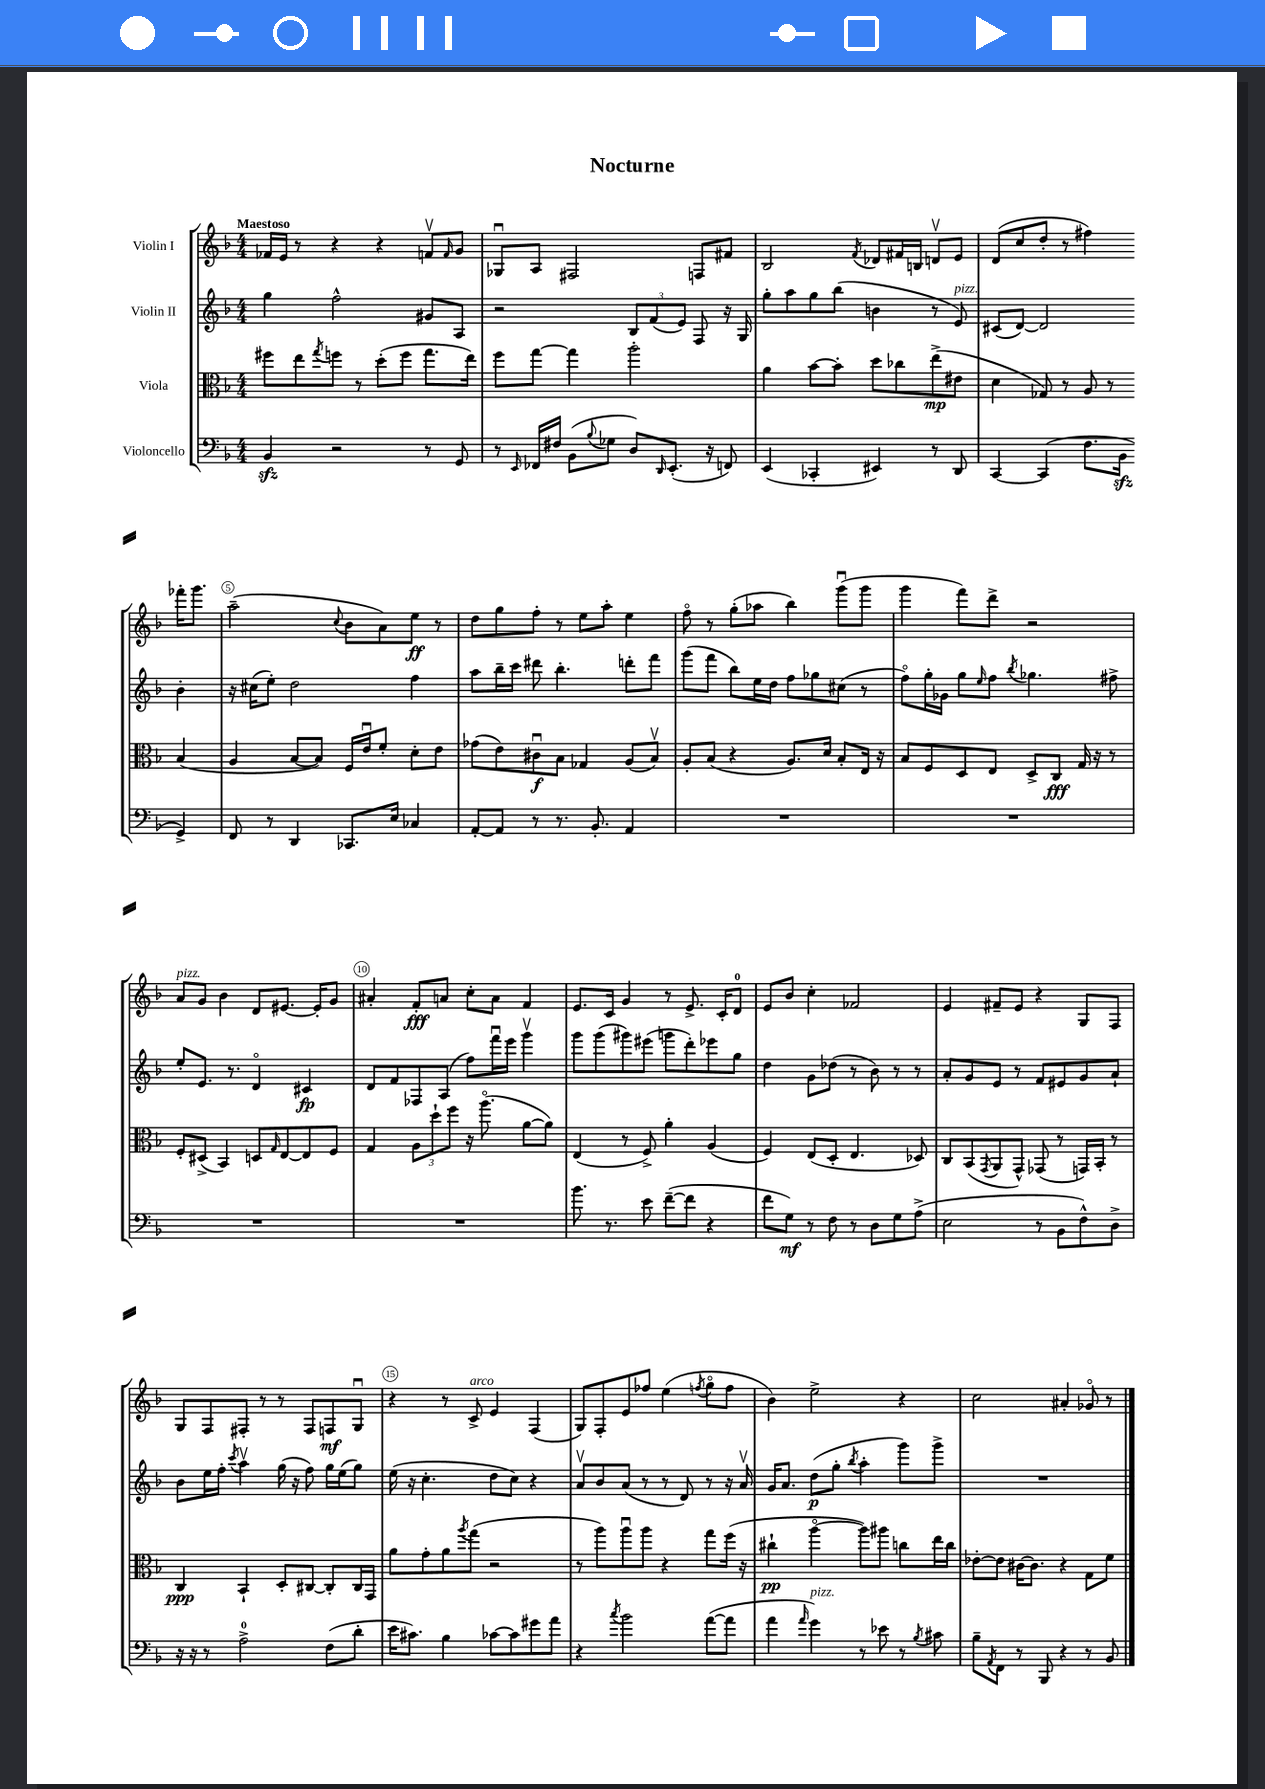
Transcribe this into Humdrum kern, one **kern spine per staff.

**kern	**kern	**kern	**kern
*staff4	*staff3	*staff2	*staff1
*clefF4	*clefC3	*clefG2	*clefG2
*k[b-]	*k[b-]	*k[b-]	*k[b-]
*M4/4	*M4/4	*M4/4	*M4/4
4BB-	8ff#	4gg	16f-
.	.	.	16e
.	8ee	.	8r
.	8qgg	.	.
2r	8ff	2ff^^	4r
.	8r	.	.
.	(8dd'	.	4r
.	8ff	.	.
8r	8.gg	8g#	8fv
.	.	.	16qqf
8GG	.	8A	8g
.	16ee)	.	.
=	=	=	=
8r	8ff	2r	8G-u
16qqEE	.	.	.
16FF-	[8gg	.	8A
16F#	.	.	.
(8BB-	4gg]	.	2F#
8qqB-	.	.	.
8G-	.	.	.
8D)	2aa'	12B-	.
.	.	(12f	.
16qqDD	.	.	.
(8.EE'	.	.	.
.	.	12e)	.
.	.	8F	8F
16r	.	.	.
8FF)	.	16r	8f#
.	.	16G	.
=	=	=	=
(4EE	4a	8gg'	2B-
.	.	8aa	.
4CC-'	[8b-	8gg	.
.	8b-']	(8bb-	.
.	.	.	8qf
4EE#)	8dd	4b	8d-
.	8cc-	.	16f#
.	.	.	16B
8r	(8ee^	8r	8dv
8DD	8e#	8e)	8e
=	=	=	=
[4CC	4d	(8c#	(8d
.	.	[8d)	8cc
(4CC]	8G-)	2d]	8dd'
.	8r	.	8r
8.F	8A	.	4ff#)
.	8r	.	.
16BB-	.	.	.
4GG^)	(4B-	4b-'	16fff-'
.	.	.	8.ggg
=	=	=	=
8FF	4A	16r	(2aa~
.	.	(16cc#	.
8r	.	8ee')	.
4DD	[8B-	2dd	.
.	8B-])	.	.
.	.	.	8qqcc
8.CC-	16F	.	8b-
.	16eu	.	.
.	8f'	.	8a)
16E	.	.	.
4C-	8d'	4ff	8ee
.	8e	.	8r
=	=	=	=
[8AA'	(8g-	8aa	8dd
8AA]	8e)	16bb-~	8gg
.	.	16ccc	.
8r	8c#u	8ddd#	8ff'
8.r	8B-	4.bb-'	8r
.	4G-	.	8ee
8.BB-'	.	.	.
.	.	.	8aa'
4AA	(8A	8ddd'	4ee
.	8B-v)	8fff	.
=	=	=	=
1r	8A'	(8ggg	8ffo
.	(8B-	8fff	8r
.	4r	8bb-)	(8gg'
.	.	16ee	8aa-
.	.	16dd	.
.	8.A)	8ff	4bb-)
.	.	8gg-	.
.	16d	.	.
.	8B-'	(8cc#	(8gggu
.	16E	8r	8ggg
.	16r	.	.
=	=	=	=
1r	8B-	8ffo)	4ggg
.	8F	16gg'	.
.	.	16g-	.
.	8D	8gg	8fff)
.	.	16qqee	.
.	8E	8ff	8ddd^
.	.	8qbb-	.
.	8D^	4.gg-	2r
.	8C	.	.
.	16G	.	.
.	16r	.	.
.	8r	8ff#^	.
=	=	=	=
1r	8F'	8ee'	8a
.	(8D#^	8.e	8g
.	4BB-)	.	4b-
.	.	8.r	.
.	8D	4do	8d
.	16qqG	.	.
.	[8E	.	[8.e#
.	8E]	4c#	.
.	.	.	16e#']
.	8F	.	8g
=	=	=	=
1r	4G	8d	4a#'
.	.	8f	.
.	12A	8F-	8f'
.	12dd`	.	.
.	.	(8A	8a
.	12ff	.	.
.	16r	8ff)	8cc'
.	(8.aao	.	.
.	.	16fffu	8a
.	.	16eee	.
.	[8a	4gggv	4f
.	8a])	.	.
=	=	=	=
8.b-	(4E	8ggg	8.e
.	.	(8ggg	.
8.r	.	.	16c
.	8r	8ggg#)	4g
8e	8F^)	(8eee#	.
([8f~	4a'	8ggg	8r
8f]	.	8ddd')	8.e^
4r	(4A	8eee-	.
.	.	.	16c'
.	.	8gg	8d
=	=	=	=
8f	4F)	4dd	8e
8G)	.	.	8b-
8r	(8E	8g	4cc'
8F	8D'	(8dd-	.
8r	4.E	8r	2f-
8D	.	8b-)	.
8G	.	8r	.
(8A^	8D-)	8r	.
=	=	=	=
2E	8C	8a'	4e
.	(8BB-	8g	.
.	8qGG	.	.
.	8AA	8e	8f#~
.	8GG^^)	8r	8e
8r	(8GG-	8f	4r
8BB-	8r	8e#	.
8F^^)	16GG)	8g	8G
.	16BB-'	.	.
8D^	8r	8a`	8F
=	=	=	=
16r	4C	8b-	8G
16r	.	.	.
8r	.	16ee	8F
.	.	16ff'	.
.	.	8qccc	.
2A^	4BB-`	4aav	8F#'
.	.	.	8r
.	8D'	(16gg	8r
.	.	16r	.
.	[8C#	8ff)	8F#
(8F	8C#']	16gg	8F
.	.	(16ee	.
8d'	16C#	8gg)	8Gu
.	16GG	.	.
=	=	=	=
16e	8a	(16ee	4r
8.c#)	.	16r	.
.	8g'	4.cc'	.
4B-	8a	.	8r
.	8qaa	.	.
.	(8gg	.	8c^
[8c-	2r	8dd	4e
8c-]	.	8cc)	.
8g#	.	4r	(4F
8a	.	.	.
=	=	=	=
4r	8r	8av	8G)
.	8aa)	8b-	8F'
8qcc	.	.	.
2b-	8aau	(8a	8e
.	8aa	8r	8ff-
.	4r	8r	(4ee
.	.	8d)	.
.	.	.	8qff
([8a	8gg	8r	8ggo
8a]	(16ff	16r	8ff
.	16r	16av	.
=	=	=	=
4a	4cc#`	16g	4b-)
.	.	8.a	.
16qqa	.	.	.
4g)	[4aao	(8dd	2ee^
.	.	8gg'	.
.	.	8qbb-	.
8r	8aa])	4aa'	.
8e-	8aa#	.	.
8r	8cc	8ggg)	4r
8qB-	.	.	.
8c#	16ee	8ggg^	.
.	16cc	.	.
=	=	=	=
8B-~	[8e-'	1r	2cc
8qAA	.	.	.
8FF	8e-]	.	.
8r	[16c#	.	.
.	8.c#]	.	.
8BBB-	.	.	.
4r	4r	.	4a#'
8r	8G	.	8g-o
8BB-	8f	.	8r
==	==	==	==
*-	*-	*-	*-
